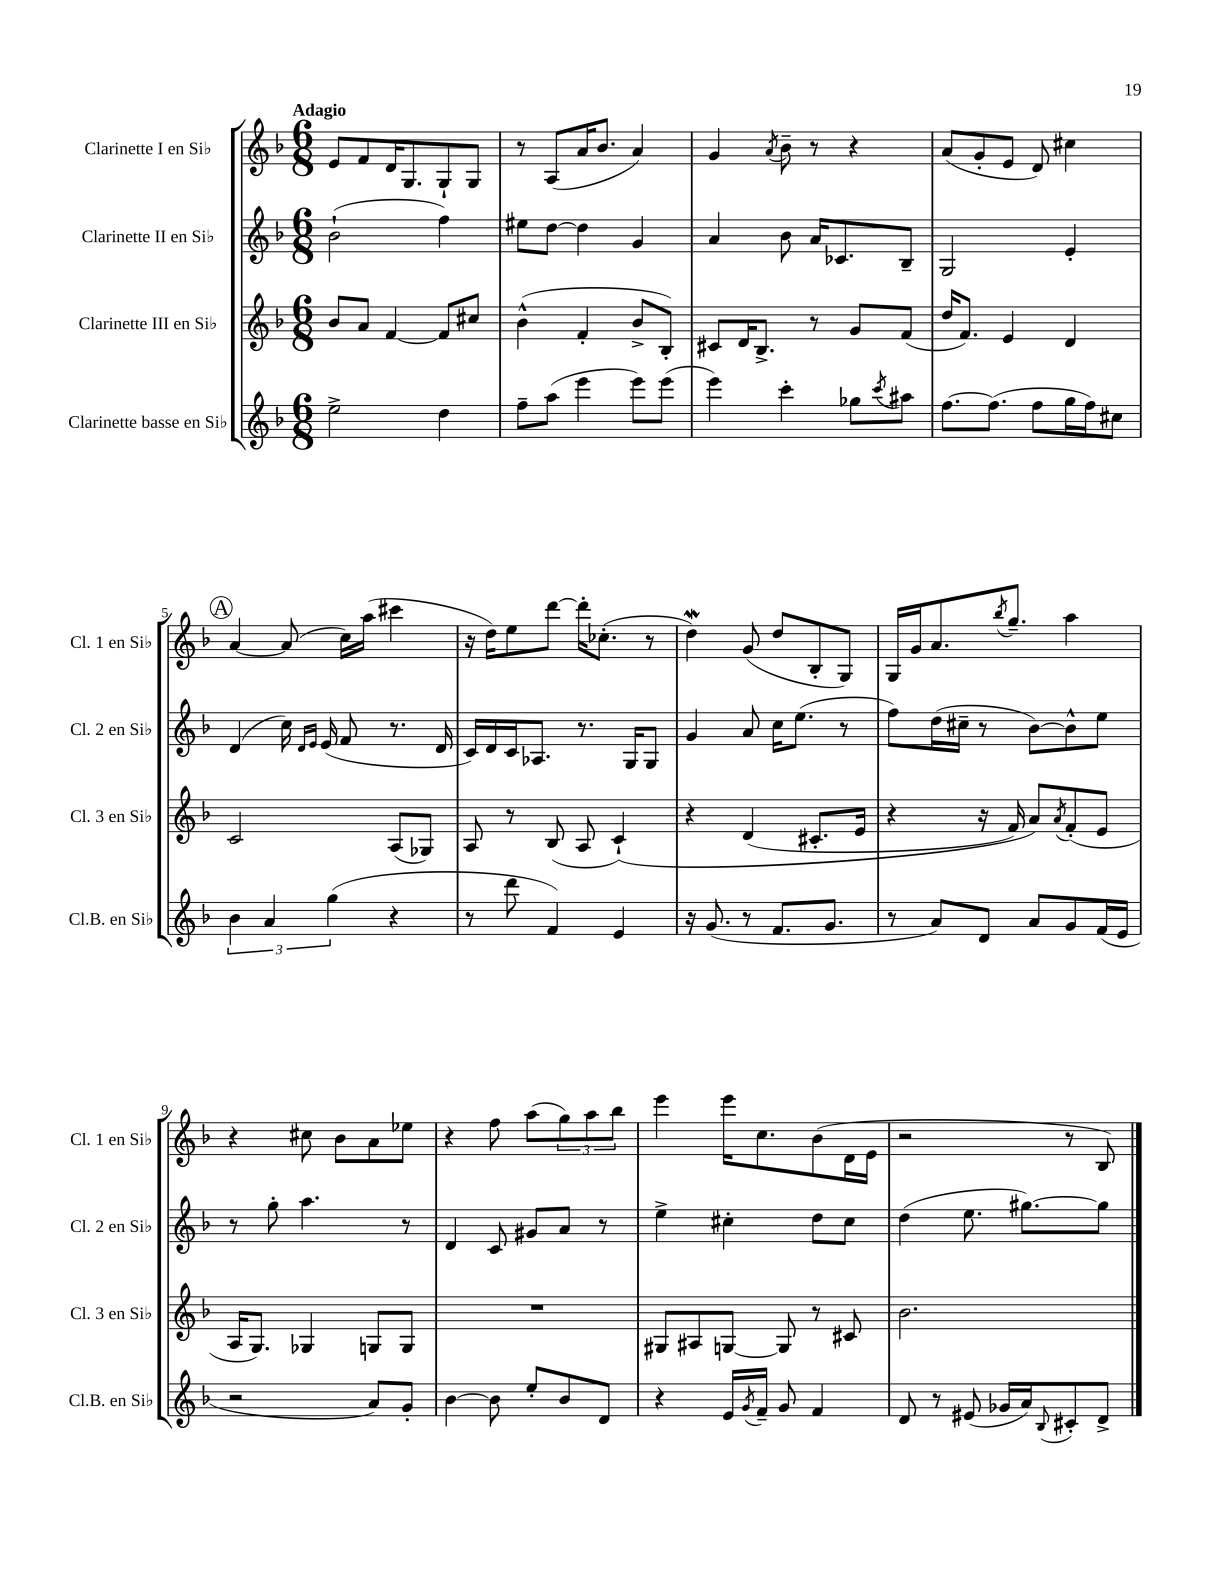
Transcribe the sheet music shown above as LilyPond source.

<<
\new StaffGroup <<
\new Staff = "s0" \with { instrumentName = "Clarinette I en Sib" shortInstrumentName = "Cl. 1 en Sib" } {
    \clef treble \key f \major \numericTimeSignature \time 6/8 \tempo "Adagio"
    e'8 f'8 d'16 g8. g8-! g8 |
    r8 a8( a'16 bes'8. a'4) |
    g'4 \acciaccatura { a'8 } bes'8-- r8 r4 |
    a'8( g'8-. e'8 d'8) cis''4 |
    \mark \markup { \circle "A" } a'4~ a'8( c''16) a''16( cis'''4 |
    r16 d''16) e''8 d'''8~ d'''16-. ces''8.-.( r8 |
    d''4\mordent) g'8( d''8 bes8-. g8) |
    g16 g'16 a'8. \acciaccatura { bes''8 } g''8.-- a''4 |
    r4 cis''8 bes'8 a'8 ees''8 |
    r4 f''8 a''8( \tuplet 3/2 { g''8) a''8 bes''8 } |
    e'''4 e'''16 c''8. bes'8( d'16 e'16 |
    r2 r8 bes8) \bar "|." |
}
\new Staff = "s1" \with { instrumentName = "Clarinette II en Sib" shortInstrumentName = "Cl. 2 en Sib" } {
    \clef treble \key f \major \numericTimeSignature \time 6/8
    bes'2-!( f''4) |
    eis''8 d''8~ d''4 g'4 |
    a'4 bes'8 a'16 ces'8. bes8-- |
    g2 e'4-. |
    \mark \markup { \circle "A" } d'4( c''16) \grace { d'16 e'16 } e'16( f'8 r8. d'16 |
    c'16) d'16 c'16 aes8. r8. g16 g8 |
    g'4 a'8 c''16 e''8.( r8 |
    f''8) d''16( cis''16-- r8 bes'8~) bes'8-^ e''8 |
    r8 g''8-. a''4. r8 |
    d'4 c'8 gis'8 a'8 r8 |
    e''4-> cis''4-. d''8 cis''8 |
    d''4( e''8. gis''8.~) gis''8 \bar "|." |
}
\new Staff = "s2" \with { instrumentName = "Clarinette III en Sib" shortInstrumentName = "Cl. 3 en Sib" } {
    \clef treble \key f \major \numericTimeSignature \time 6/8
    bes'8 a'8 f'4~ f'8 cis''8 |
    bes'4-^( f'4-. bes'8-> bes8-.) |
    cis'8 d'16 bes8.-> r8 g'8 f'8( |
    d''16 f'8.) e'4 d'4 |
    \mark \markup { \circle "A" } c'2 a8( ges8) |
    a8 r8 bes8( a8 c'4-!)\( |
    r4 d'4( cis'8.-. e'16 |
    r4 r16 f'16) a'8\) \acciaccatura { a'8 } f'8-.( e'8 |
    a16 g8.) ges4 g8 g8 |
    R2. |
    gis8 ais8 g8~ g8 r8 cis'8 |
    bes'2. \bar "|." |
}
\new Staff = "s3" \with { instrumentName = "Clarinette basse en Sib" shortInstrumentName = "Cl.B. en Sib" } {
    \clef treble \key f \major \numericTimeSignature \time 6/8
    e''2-> d''4 |
    f''8-- a''8( e'''4 e'''8) e'''8( |
    e'''4) c'''4-. ges''8 \acciaccatura { c'''8 } ais''8 |
    f''8.~ f''8.( f''8 g''16 f''16) cis''8 |
    \mark \markup { \circle "A" } \tuplet 3/2 { bes'4 a'4 g''4( } r4 |
    r8 d'''8 f'4) e'4 |
    r16 g'8.( r8 f'8. g'8. |
    r8 a'8) d'8 a'8 g'8 f'16( e'16 |
    r2 a'8) g'8-. |
    bes'4~ bes'8 e''8-. bes'8 d'8 |
    r4 e'16 \acciaccatura { g'8 } f'16-- g'8 f'4 |
    d'8 r8 eis'8( ges'16 a'16) \appoggiatura { bes8 } cis'8-. d'8-> \bar "|." |
}
>>
>>
